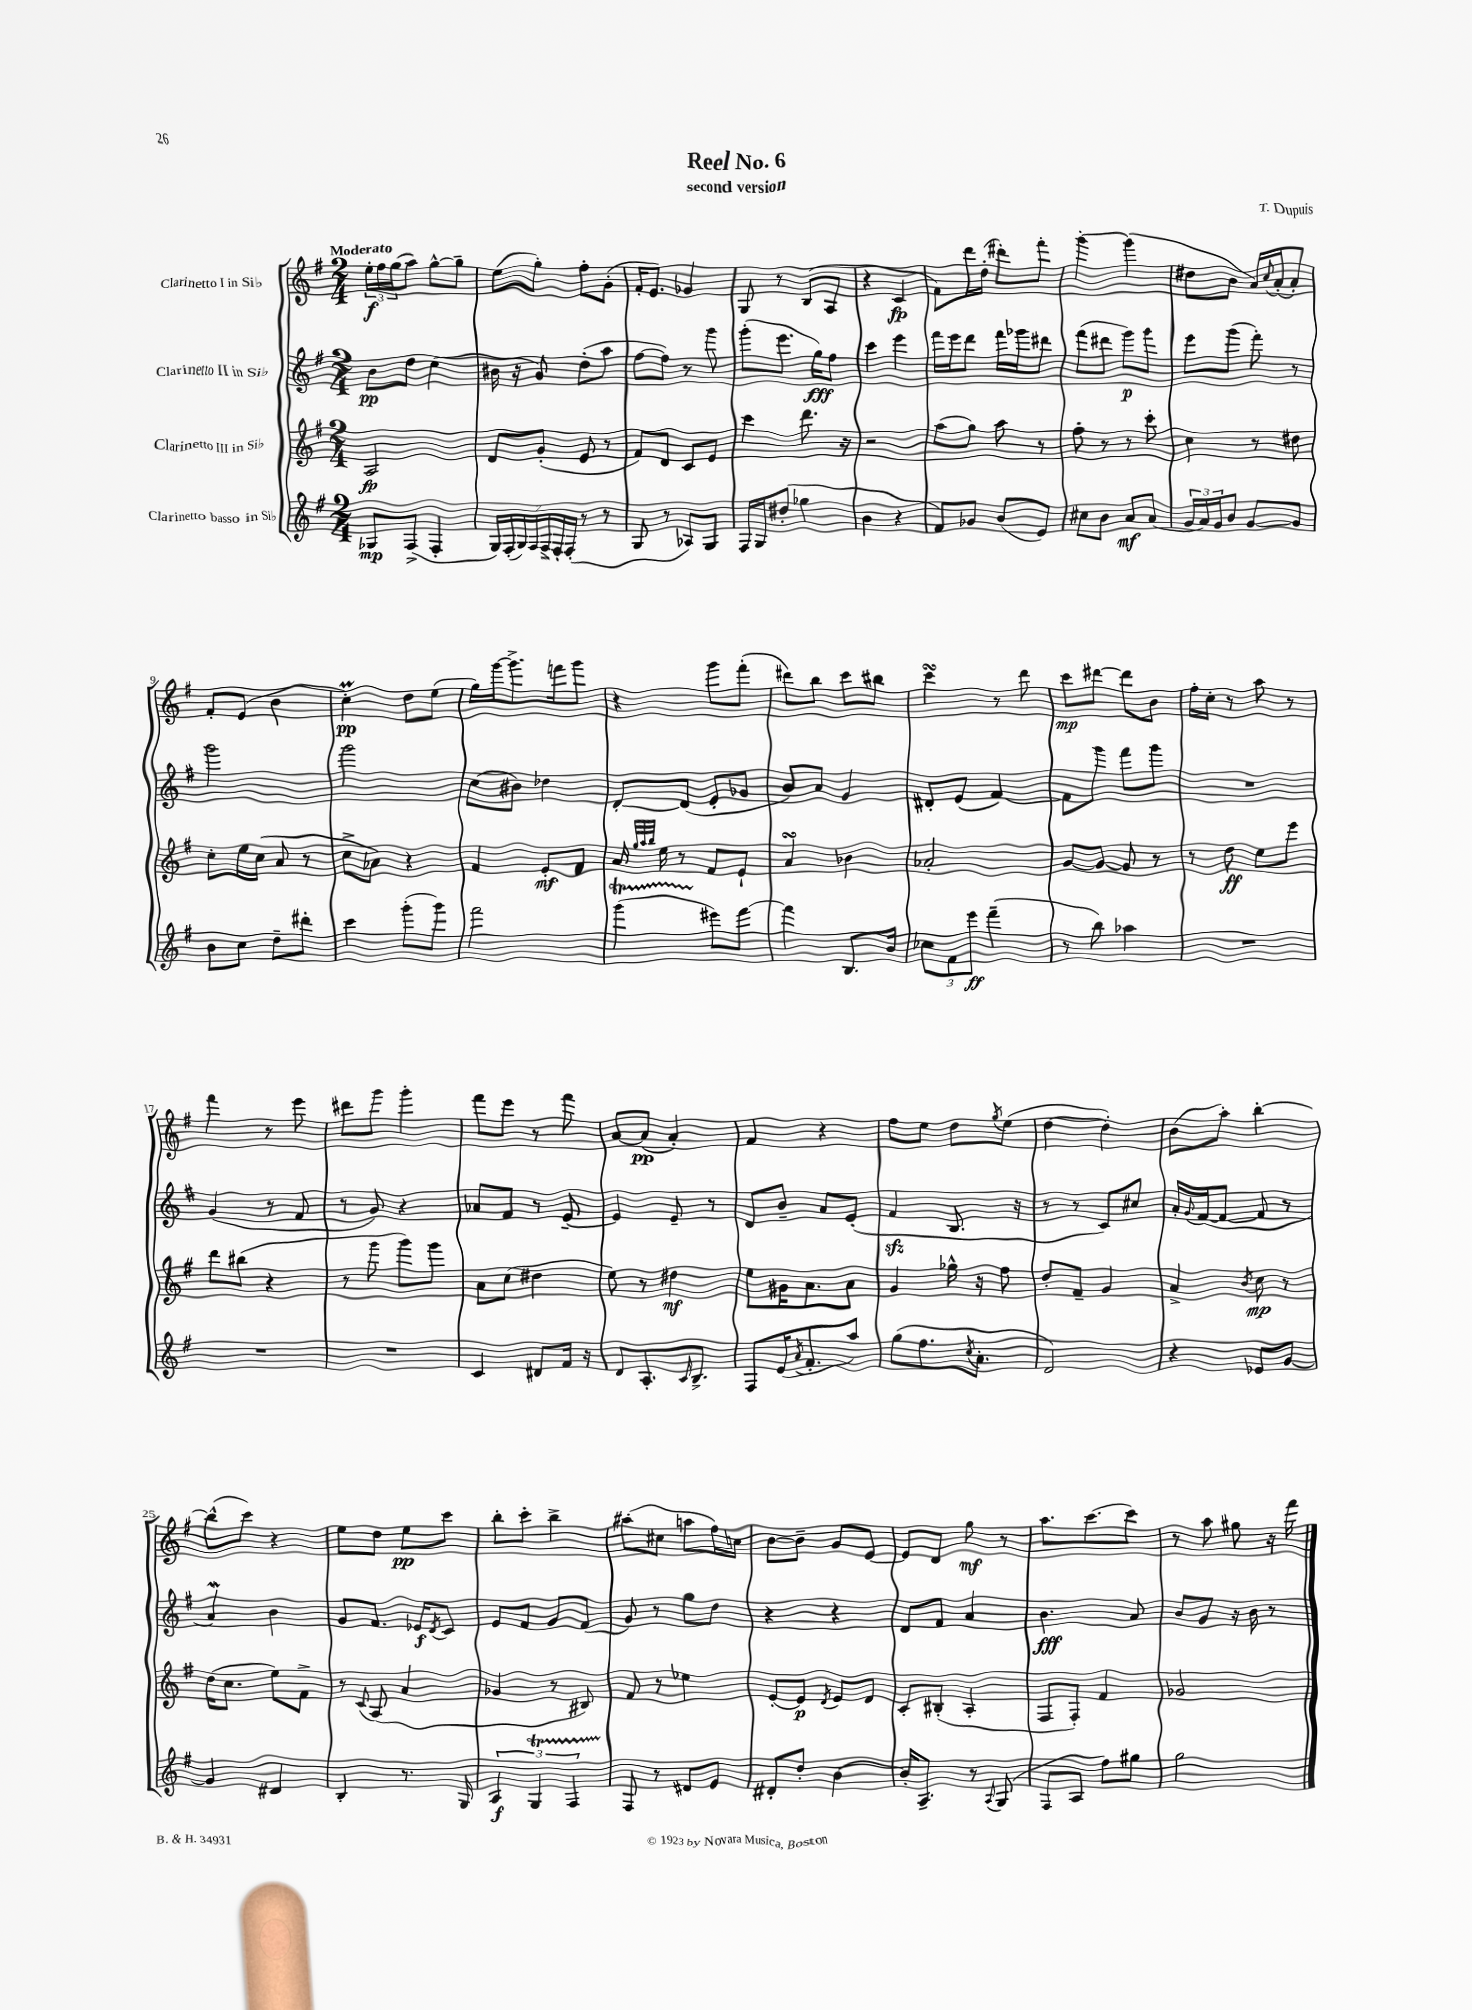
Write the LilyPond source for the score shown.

\header { title = "Reel No. 6" composer = "T. Dupuis" subtitle = "second version" }
<<
\new StaffGroup <<
\new Staff = "s0" \with { instrumentName = "Clarinetto I in Sib" } {
    \clef treble \key g \major \numericTimeSignature \time 2/4 \tempo "Moderato"
    \tuplet 3/2 { e''16-.\f fis''16 g''16( } a''8) g''8~-^ g''8-- |
    e''8( g''8-.) fis''8-. g'8-.( |
    fis'16-. e'8.) ges'4 |
    g8 r8 b8( a8 |
    r4 c'4\fp |
    fis'8) d'''16 d''16-.( dis'''8-.) fis'''8-. |
    g'''4~-. g'''4( |
    dis''8 b'8 a'16) \appoggiatura { c''8 } a'16-.( a'8-.) |
    fis'8-. e'8( b'4 |
    c''4-.\prall\pp) d''8 e''8( |
    g''16) g'''16~ g'''8.-> f'''16 g'''8 |
    r4 g'''8 fis'''8-.( |
    dis'''8) b''8 c'''8 bis''8 |
    c'''4\turn r8 d'''8 |
    c'''8\mp dis'''8~ dis'''8 b'8 |
    fis''16-. c''16-. r8 a''8 r8 |
    fis'''4 r8 e'''8 |
    dis'''8 g'''8 g'''4-. |
    fis'''8 e'''8 r8 fis'''8 |
    a'8~ a'8\pp( a'4-.) |
    fis'4 r4 |
    fis''8 e''8 d''8 \acciaccatura { g''8 } e''8( |
    d''4~ d''4-.) |
    b'8( a''8-.) b''4~-. |
    b''8-^( c'''8) r4 |
    e''8 d''8 e''8\pp c'''8 |
    b''8-. c'''8-. b''4-> |
    ais''8-.( cis''8 a''8 fis''16) c''16 |
    b'8~ b'8-- g'8 e'8~ |
    e'8 d'8 g''8\mf r8 |
    a''8. c'''8.~ c'''8 |
    r8 a''8 gis''8 r16 fis'''16 \bar "|." |
}
\new Staff = "s1" \with { instrumentName = "Clarinetto II in Sib" } {
    \clef treble \key g \major \numericTimeSignature \time 2/4
    b'8\pp d''8 c''4( |
    bis'16 r16 g'8) d''8-.( a''8 |
    fis''8~ fis''8) r8 g'''8 |
    g'''8-.( e'''8. g''16\fff) fis''8 |
    c'''4 e'''4 |
    fis'''16 e'''16 d'''8 fis'''16 ges'''16 dis'''8 |
    fis'''8( dis'''8 g'''8\p) g'''8 |
    e'''8 g'''8( fis'''8-.) r8 |
    g'''2 |
    g'''2 |
    c''8( bis'8) des''4 |
    d'8~-. d'8( e'8-. ges'8 |
    b'8) a'8 g'4 |
    dis'8-. e'8( fis'4~) |
    fis'8 g'''8 fis'''8 g'''8 |
    R2 |
    g'4( r8 fis'8 |
    r8 g'8) r4 |
    aes'8 fis'8 r8 e'8~-- |
    e'4 e'8-- r8 |
    d'8 b'8-- a'8 e'8-.( |
    fis'4\sfz b8. r16 |
    r8 r8 c'8) cis''8 |
    a'16-. \appoggiatura { g'8 } fis'16~( fis'8~ fis'8 r8 |
    a'4\mordent) b'4 |
    g'8 fis'8. ees'16\f \acciaccatura { d'8 } c'8 |
    e'8 fis'8 g'8 fis'8( |
    g'8) r8 g''8 d''8 |
    r4 r4 |
    d'8 fis'8 a'4 |
    b'4.\fff a'8 |
    b'8 g'8 r16 b'16 r8 \bar "|." |
}
\new Staff = "s2" \with { instrumentName = "Clarinetto III in Sib" } {
    \clef treble \key g \major \numericTimeSignature \time 2/4
    a2\fp |
    d'8 g'8-.( e'8 r8 |
    fis'8) d'8 c'8 e'8 |
    c'''4 d'''8. r16 |
    r2 |
    a''8( g''8) a''8 r8 |
    fis''8-. r8 r8 c'''8-. |
    c''4 r8 dis''8 |
    c''8-. e''16 c''16( a'8 r8 |
    c''8-> aes'8) r4 |
    fis'4 e'8-.\mf fis'8 |
    a'16 \grace { g''32 a''32 b''32 } e''16 r8 fis'8 e'8-! |
    a'4\turn bes'4 |
    aes'2-. |
    g'8~ g'8~ g'8 r8 |
    r8 d''8\ff e''8 e'''8 |
    d'''8 bis''8( r4 |
    r8 g'''8 g'''8) g'''8 |
    a'8 c''8( dis''4 |
    e''8) r8 dis''4\mf |
    e''8 gis'16 a'8. a'8 |
    g'4 ges''16-^ r16 fis''8 |
    d''8-. fis'8-- g'4 |
    a'4-> \acciaccatura { b'8 } c''8\mp r8 |
    d''16( c''8. e''8) fis'8-> |
    r8 \appoggiatura { c'8 } a8( a'4 |
    ges'4 r8 bis8) |
    fis'8 r8 ees''4 |
    e'8~-. e'8\p \acciaccatura { d'8 } e'8 d'8 |
    c'8-. bis8-.( a4-. |
    fis8 fis8-.) fis'4 |
    ges'2 \bar "|." |
}
\new Staff = "s3" \with { instrumentName = "Clarinetto basso in Sib" } {
    \clef treble \key g \major \numericTimeSignature \time 2/4
    ges8\mp fis8->( fis4-. |
    \tuplet 7/4 { g16) fis16-.( g16) fis16 fis16-> fis16-. fis16-.( } r8 r8 |
    g8 r8 aes8) g8 |
    fis16 g16 dis''8-.( ges''4 |
    b'4 r4 |
    fis'8) ges'8 b'8( e'8) |
    cis''8 b'8 a'8\mf a'8( |
    \tuplet 3/2 { g'16 a'16) g'16 } b'8 g'8~ g'8 |
    b'8 c''8 d''8-- dis'''8-. |
    c'''4 g'''8-.( g'''8) |
    fis'''2 |
    g'''4\startTrillSpan( eis'''8\stopTrillSpan) fis'''8~ |
    fis'''4 b8. b'16 |
    \tuplet 3/2 { ces''8 fis'8 e'''8\ff } fis'''4--( |
    r8 b''8) aes''4 |
    R2 |
    R2 |
    R2 |
    c'4 dis'8 fis'16 r16 |
    d'8 a8.-. \grace { c'16 } b8.-> |
    fis8 e'16( \acciaccatura { a'8 } fis'8.-. a''8) |
    g''8( fis''8. \acciaccatura { c''8 } a'8.-. |
    d'2) |
    r4 ees'8 g'8~ |
    g'4 dis'4 |
    b4-. r8. g16 |
    \tuplet 3/2 { a4\f g4\startTrillSpan fis4 } |
    fis8\stopTrillSpan r8 dis'8 e'8 |
    dis'8-. d''8-. b'4~ |
    b'16-. a8.-- r8 \appoggiatura { a8 } g8( |
    fis8 a8 fis''8) gis''8 |
    g''2 \bar "|." |
}
>>
>>
